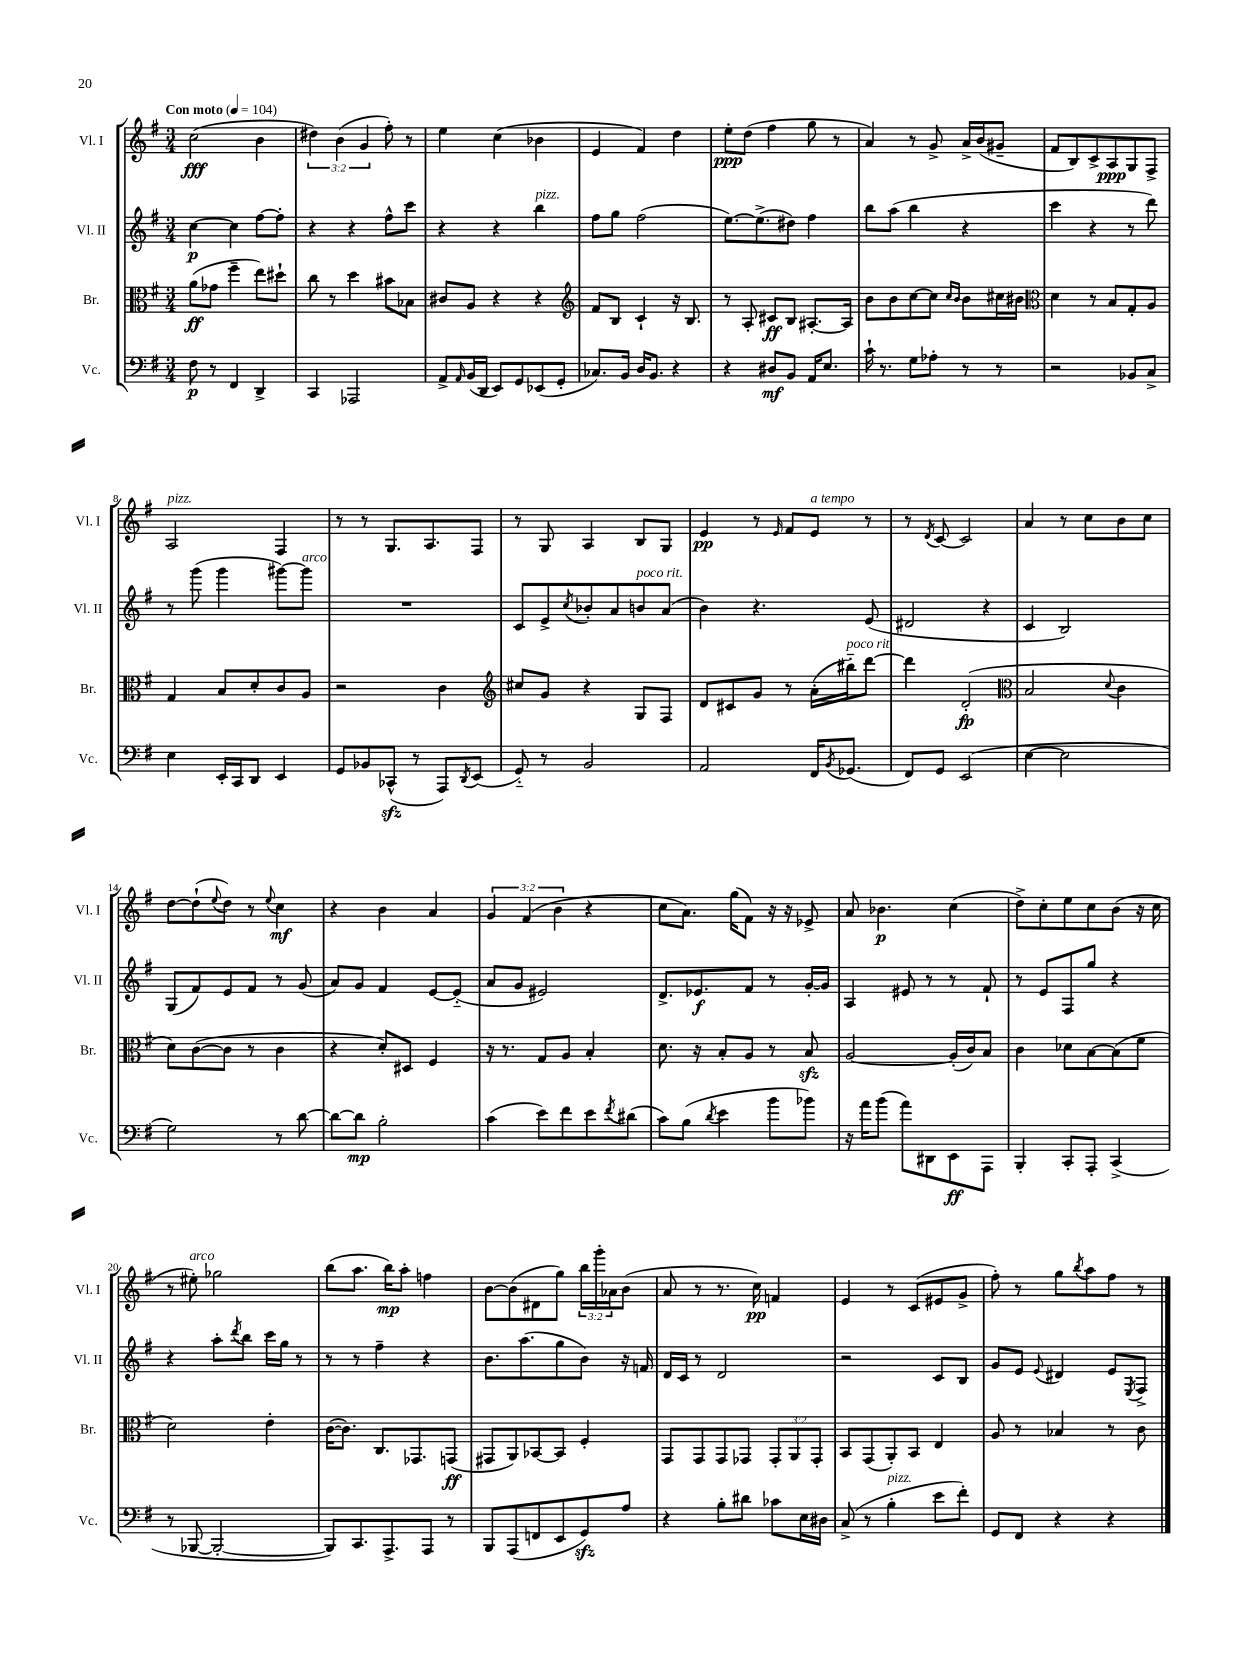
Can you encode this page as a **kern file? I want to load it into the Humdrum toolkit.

**kern	**kern	**kern	**kern
*staff4	*staff3	*staff2	*staff1
*clefF4	*clefC3	*clefG2	*clefG2
*k[f#]	*k[f#]	*k[f#]	*k[f#]
*M3/4	*M3/4	*M3/4	*M3/4
*MM104	*MM104	*MM104	*MM104
8F#\	(8a\L	[4cc\	(2cc\
8r	8g-\J	.	.
4FF#/	4ff#~\	4cc\]	.
4DD^/	8ee\L)	[8ff#\L	4b\
.	8dd#`\J	8ff#'\]J	.
=	=	=	=
4CC/	8cc\	4r	6dd#\)
.	8r	.	.
.	.	.	(6b\
2AAA-/	4dd\	4r	.
.	.	.	6g/
.	8b#\L	8ff#^^\L	8ff#'\)
.	8B-\J	8ccc\J	8r
=	=	=	=
8AA^/L	8c#/L	4r	4ee\
16qqAA/	.	.	.
(16BB/L	8A/J	.	.
16DD/JJ	.	.	.
8EE/L)	4r	4r	(4cc\
8GG/	.	.	.
(8EE-/	4r	4bb\	4b-\
8GG'/J	.	.	.
=	=	=	=
*	*clefG2	*	*
8.C-/L)	8f#/L	8ff#\L	4e/
.	8B/J	8gg\J	.
16BB/Jk	.	.	.
16D/LK	4c`/	(2ff#\	4f#/)
8.BB/J	.	.	.
4r	16r	.	4dd\
.	8.B/	.	.
=	=	=	=
4r	8r	[8.ee\L)	8ee'\L
.	8A'/	.	(8dd\J
.	.	(8.ee^\]	.
8D#/L	8c#/L	.	4ff#\
8BB/J	8B/J	8dd#\J)	.
16AA/LK	[8.A#'/L	4ff#\	8gg\
8.E/J	.	.	.
.	.	.	8r
.	16A#/]Jk	.	.
=	=	=	=
16c`\	8b\L	8bb\L	4a/)
8.r	.	.	.
.	8b\	(8aa\J	.
8G\L	[8cc\	4bb\	8r
8A-'\J	8cc\]J	.	8g^/
.	16qqcc/LL	.	.
.	16qqb/JJ	.	.
8r	8b\L	4r	16a^/LL
.	.	.	(16b/J
8r	16cc#\L	.	8g#~/J
.	16b#\JJ	.	.
=	=	=	=
*	*clefC3	*	*
2r	4d\	4ccc\	8f#/L
.	.	.	8B/)
.	8r	4r	8c^/
.	8B/L	.	8A/
8BB-/L	8G'/	8r	8G/
8C^/J	8A/J	8ddd\)	8F#^/J
=	=	=	=
4E\	4G/	8r	2A/
.	.	(8ggg\	.
16EE'/LL	8B/L	4ggg\	.
16CC/J	.	.	.
8DD/J	8d'/	.	.
4EE/	8c/	[8ggg#\L)	4F#/
.	8A/J	8ggg#\]J	.
=	=	=	=
8GG/L	2r	2.r	8r
8BB-/	.	.	8r
(8CC-^^/J	.	.	8.G/L
8r	.	.	.
.	.	.	8.A/
8AAA/L)	4c\	.	.
8qDD/	.	.	.
(8EE/J	.	.	8F#/J
=	=	=	=
*	*clefG2	*	*
8GG'~/)	8cc#/L	8c/L	8r
8r	8g/J	8e^/	8G/
.	.	8qcc/	.
2BB/	4r	8b-'/	4A/
.	.	8a/	.
.	8G/L	8b/	8B/L
.	8F#/J	(8a/J	8G/J
=	=	=	=
2AA/	8d/L	4b\)	4e/
.	8c#/	.	.
.	8g/J	4.r	8r
.	.	.	16qqe/
.	8r	.	8f#/L
16FF#/LK	(16a'\LL	.	8e/J
8qBB/	.	.	.
(8.GG-/J	16bb#'~\J)	.	.
.	[8ddd\J	(8e/	8r
=	=	=	=
8FF#/L)	4ddd\]	2d#/	8r
.	.	.	8qd/
8GG/J	.	.	[8c/
(2EE/	(2d'/	.	2c/]
.	.	4r	.
=	=	=	=
*	*clefC3	*	*
[4E\	2B/	4c/	4a/
2E\]	.	2B/)	8r
.	.	.	8cc\L
.	8qqd/	.	.
.	4c\	.	8b\
.	.	.	8cc\J
=	=	=	=
2G\)	8d\L)	(8G/L	[8dd\L
.	([8c\	8f#/)	(8dd`\]
.	.	.	8qqee/
.	8c\]J	8e/	8dd\J)
.	8r	8f#/J	8r
.	.	.	8qqee/
8r	4c\	8r	4cc\
[8d\	.	(8g/	.
=	=	=	=
8d\_L	4r	8a/L)	4r
8d\]J	.	8g/J	.
2B'\	8d'/L)	4f#/	4b\
.	8D#/J	.	.
.	4F#/	[8e/L	4a/
.	.	(8e'~/]J	.
=	=	=	=
(4c\	16r	8a/L	6g/
.	8.r	.	.
.	.	8g/J	.
.	.	.	(6f#/
8e\L)	8G/L	2e#/)	.
.	.	.	6b\
8f#\	8A/J	.	.
8e\	4B'/	.	4r
8qf#/	.	.	.
(8d#\J	.	.	.
=	=	=	=
8c\L)	8.d\	8.d^/L	8cc\L
(8B\J	.	.	8.a\J)
.	16r	8.e-/	.
8qd/	.	.	.
4e\	8B'/L	.	.
.	.	.	(16gg\LK
.	8A/J	8f#/J	8f#\J)
8b\L	8r	8r	16r
.	.	.	16r
8b-\J)	8B/	[16g'/LL	8e-^/
.	.	16g/]JJ	.
=	=	=	=
16r	[2A/	4A/	8a/
16a\LK	.	.	.
(8b\J	.	.	4.b-\
8a\L)	.	8e#/	.
8DD#\	.	8r	.
8EE\	(16A'/]LL	8r	(4cc\
.	16c/J)	.	.
8AAA\J	8B/J	8f#`/	.
=	=	=	=
4BBB'/	4c\	8r	8dd^\L)
.	.	8e/L	8cc'\
8CC'/L	8d-\L	8F#/	8ee\
8AAA'/J	[8B\	8gg/J	8cc\
(4CC^/	(8B\]	4r	(8b\J
.	8f#\J	.	16r
.	.	.	16cc\
=	=	=	=
8r	2d\)	4r	8r
[8BBB-/	.	.	8ee#'\)
2BBB-'/_	.	8aa'\L	2gg-\
.	.	8qddd/	.
.	.	8bb\J	.
.	4e'\	16ccc\LL	.
.	.	16gg\JJ	.
.	.	8r	.
=	=	=	=
8BBB-/]L)	([16c\LK	8r	(8bb\L
.	8.c\]J)	.	.
8.CC/	.	8r	8.aa\J
.	8.C/L	4ff#~\	.
8.AAA^/	.	.	16bb\LK)
.	.	.	8aa'\J
.	8.GG-/	.	.
8AAA/J	.	4r	4ff\
8r	(8GG/J	.	.
=	=	=	=
8BBB/L	8GG#/L	8.b\L	[8b\L
(8AAA/	8AA/)	.	(8b\]
.	.	(8.aa\	.
8FF/	[8BB-/	.	8d#\
8EE/	8BB-/]J	8gg\	8gg\J)
8GG/)	4F#'/	8b\J)	24bb\LL
.	.	.	24ggg'\
.	.	.	24a-\J
8A/J	.	16r	(8b\J
.	.	16f/	.
=	=	=	=
4r	8GG/L	16d/LL	8a/
.	.	16c/JJ	.
.	8GG/	8r	8r
8B'\L	8GG/	2d/	8.r
8d#\J	8GG-/J	.	.
.	.	.	16cc\)
8c-\L	12GG-'/L	.	4f/
.	12AA/	.	.
16E\L	.	.	.
.	12GG-'/J	.	.
16D#\JJ	.	.	.
=	=	=	=
(8C^/	8BB/L	2r	4e/
8r	(8GG/	.	.
4B'\	8AA'/)	.	8r
.	8BB/J	.	(8c/L
8e\L	4E/	8c/L	8e#/
8f#'\J)	.	8B/J	8g^/J
=	=	=	=
8GG/L	8A/	8g/L	8ff#'\)
8FF#/J	8r	8e/J	8r
.	.	8qqe/	.
4r	4B-/	4d#/	8gg\L
.	.	.	8qbb/
.	.	.	8aa\
4r	8r	8e/L	8ff#\J
.	.	8qE/	.
.	8c\	8F#^/J	8r
==	==	==	==
*-	*-	*-	*-
